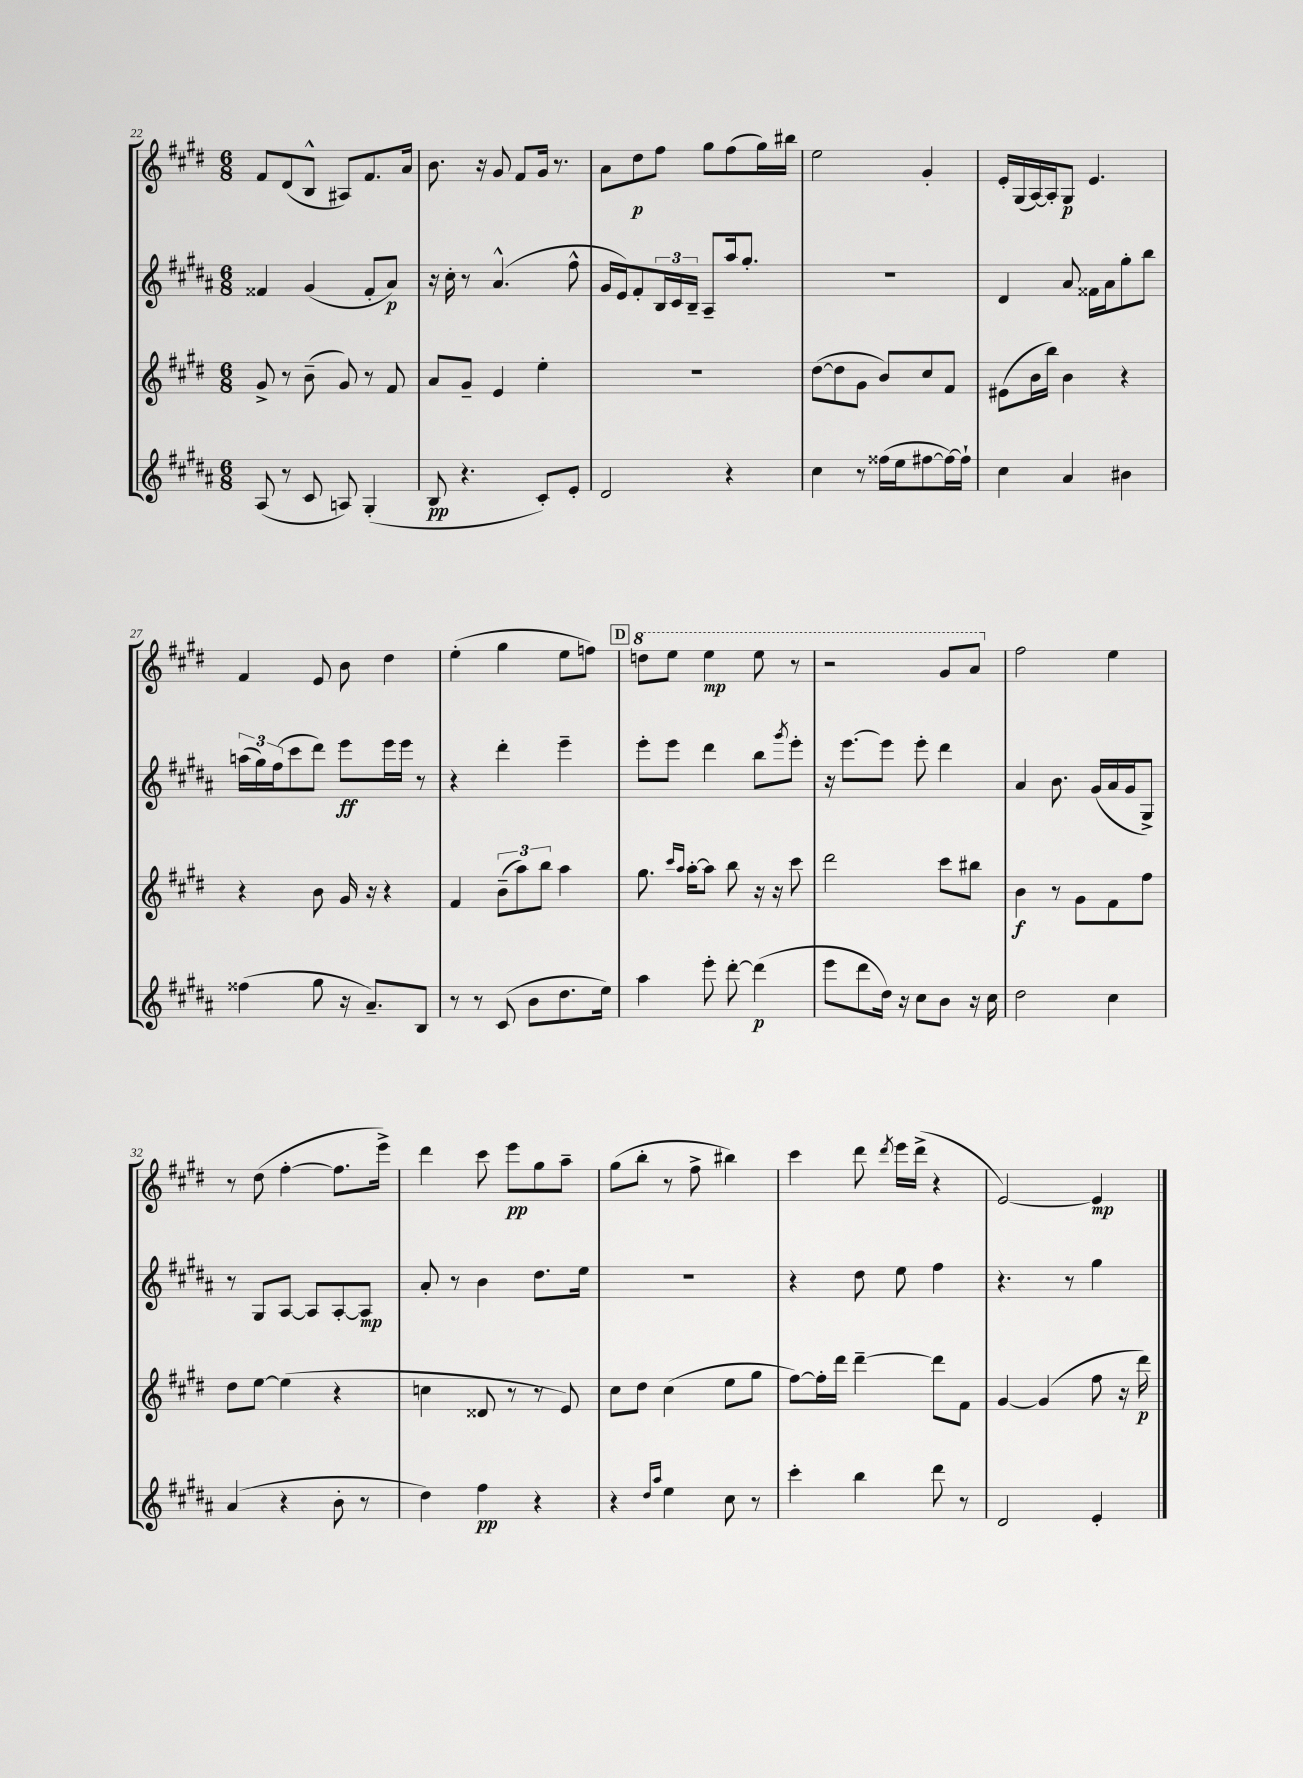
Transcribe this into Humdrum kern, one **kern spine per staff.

**kern	**dynam	**kern	**dynam	**kern	**dynam	**kern	**dynam
*part4	*part4	*part3	*part3	*part2	*part2	*part1	*part1
*staff4	*staff4	*staff3	*staff3	*staff2	*staff2	*staff1	*staff1
*clefG2	*	*clefG2	*	*clefG2	*	*clefG2	*
*k[f#c#g#d#a#]	*	*k[f#c#g#d#]	*	*k[f#c#g#d#a#]	*	*k[f#c#g#d#]	*
*M6/8	*	*M6/8	*	*M6/8	*	*M6/8	*
=22	=22	=22	=22	=22	=22	=22	=22
(8A#/	.	8g#^/	.	4f##X/	.	8f#/L	.
8r	.	8r	.	.	.	(8d#/	.
8c#/	.	(8b~\	.	(4g#/	.	8B^^/J	.
8An/)	.	8g#/)	.	.	.	8A#X/L)	.
(4G#'/	.	8r	.	8f##'/L	.	8.f#/	.
.	.	8f#/	.	8a#/J)	p	.	.
.	.	.	.	.	.	16a/Jk	.
=23	=23	=23	=23	=23	=23	=23	=23
8B/	pp	8a/L	.	16r	.	8.b\	.
.	.	.	.	16cc#'\	.	.	.
4.r	.	8g#~/J	.	8r	.	.	.
.	.	.	.	.	.	16r	.
.	.	4e/	.	(4.a#^^/	.	8g#/	.
.	.	.	.	.	.	8f#/L	.
8c#'/L)	.	4ee'\	.	.	.	16g#/Jk	.
.	.	.	.	.	.	8.r	.
8e'/J	.	.	.	8ff#^^\	.	.	.
=24	=24	=24	=24	=24	=24	=24	=24
2d#/	.	2.r	.	16g#/LL	.	8a\L	.
.	.	.	.	16e/J)	.	.	.
.	.	.	.	8f#'/	.	8dd#\	p
.	.	.	.	24B/L	.	8ff#\J	.
.	.	.	.	24c#/	.	.	.
.	.	.	.	24B~/JJ	.	.	.
.	.	.	.	8A#~/L	.	8gg#\L	.
4r	.	.	.	16aa#/k	.	(8ff#\	.
.	.	.	.	8.gg#'/J	.	.	.
.	.	.	.	.	.	16gg#\L)	.
.	.	.	.	.	.	16bb#X\JJ	.
=25	=25	=25	=25	=25	=25	=25	=25
4cc#\	.	([8dd#\L	.	2.r	.	2ee\	.
.	.	8dd#\]	.	.	.	.	.
8r	.	8g#\J	.	.	.	.	.
(16ff##X\LL	.	8b/L)	.	.	.	.	.
16ee\J	.	.	.	.	.	.	.
[8ff#X\	.	8cc#/	.	.	.	4g#'/	.
16ff#\L_)	.	8f#/J	.	.	.	.	.
16ff#`\JJ]	.	.	.	.	.	.	.
=26	=26	=26	=26	=26	=26	=26	=26
4cc#\	.	(8e#X\L	.	4d#/	.	16e'/LL	.
.	.	.	.	.	.	(16G#/	.
.	.	16b\L	.	.	.	[16A/)	.
.	.	16bb\JJ)	.	.	.	16A'/J]	.
4a#/	.	4b\	.	8a#/	.	8G#/J	p
.	.	.	.	16f##X\LL	.	4.e/	.
.	.	.	.	16a#\J	.	.	.
4b#X\	.	4r	.	8gg#'\	.	.	.
.	.	.	.	8bb\J	.	.	.
!!LO:LB:g=z
=27	=27	=27	=27	=27	=27	=27	=27
(4ff##X\	.	4r	.	(24aan\LL	.	4f#/	.
.	.	.	.	24gg#\)	.	.	.
.	.	.	.	(24ff#\J	.	.	.
.	.	.	.	8ccc#\	.	.	.
8gg#\	.	8b\	.	8ddd#\J)	.	8e/	.
16r	.	16g#/	.	8eee\L	ff	8b\	.
8.a#~/L)	.	16r	.	.	.	.	.
.	.	4r	.	16eee\L	.	4dd#\	.
.	.	.	.	16eee\JJ	.	.	.
8B/J	.	.	.	8r	.	.	.
=28	=28	=28	=28	=28	=28	=28	=28
8r	.	4f#/	.	4r	.	(4ee'\	.
8r	.	.	.	.	.	.	.
(8c#/	.	(12b~\L	.	4ddd#'\	.	4gg#\	.
.	.	12aa\)	.	.	.	.	.
8b\L	.	.	.	.	.	.	.
.	.	12bb\J	.	.	.	.	.
8.dd#\	.	4aa\	.	4eee~\	.	8ee\L	.
.	.	.	.	.	.	8ffn\J)	.
16ee\Jk)	.	.	.	.	.	.	.
!!LO:REH:place=s1:t=D
=29	=29	=29	=29	=29	=29	=29	=29
*	*	*	*	*	*	*8va	*
4aa#\	.	8.gg#\	.	8eee'\L	.	8dddn\L	.
.	.	.	.	8eee\J	.	8eee\J	.
.	.	16qqccc#/LL	.	.	.	.	.
.	.	16qqaa/JJ	.	.	.	.	.
.	.	[16aa'\KL	.	.	.	.	.
8eee'\	.	8aa\J]	.	4ddd#\	.	4eee\	mp
[8ddd#'\	.	8bb\	.	.	.	.	.
(4ddd#\]	p	16r	.	8bb\L	.	8eee\	.
.	.	16r	.	.	.	.	.
.	.	.	.	8qggg#/	.	.	.
.	.	8ccc#\	.	8eee'\J	.	8r	.
=30	=30	=30	=30	=30	=30	=30	=30
8eee\L	.	2ddd#\	.	16r	.	2r	.
.	.	.	.	[8.eee\L	.	.	.
8ddd#\	.	.	.	.	.	.	.
16dd#\Jk)	.	.	.	8eee\J]	.	.	.
16r	.	.	.	.	.	.	.
8cc#\L	.	.	.	8eee'\	.	.	.
8b\J	.	8ccc#\L	.	4ddd#\	.	8gg#/L	.
16r	.	8bb#X\J	.	.	.	8aa/J	.
16cc#\	.	.	.	.	.	.	.
=31	=31	=31	=31	=31	=31	=31	=31
*	*	*	*	*	*	*X8va	*
2dd#\	.	4b\	f	4a#/	.	2ff#\	.
.	.	8r	.	8.b\	.	.	.
.	.	8g#\L	.	.	.	.	.
.	.	.	.	(16g#/LL	.	.	.
4cc#\	.	8f#\	.	16a#/	.	4ee\	.
.	.	.	.	16g#/J	.	.	.
.	.	8ff#\J	.	8G#^/J)	.	.	.
!!LO:LB:g=z
=32	=32	=32	=32	=32	=32	=32	=32
(4a#/	.	8dd#\L	.	8r	.	8r	.
.	.	[8ee\J	.	8G#/L	.	(8dd#\	.
4r	.	(4ee\]	.	[8A#/J	.	[4ff#'\	.
.	.	.	.	8A#/L]	.	.	.
8b'\	.	4r	.	[8A#'/	.	8.ff#\L]	.
8r	.	.	.	8A#/J]	mp	.	.
.	.	.	.	.	.	16eee^\Jk)	.
=33	=33	=33	=33	=33	=33	=33	=33
4dd#\)	.	4ccn\	.	8a#'/	.	4ddd#\	.
.	.	.	.	8r	.	.	.
4ff#\	pp	8d##X/	.	4b\	.	8ccc#\	.
.	.	8r	.	.	.	8eee\L	pp
4r	.	8r	.	8.dd#\L	.	8gg#\	.
.	.	8e/)	.	.	.	8aa~\J	.
.	.	.	.	16ee\Jk	.	.	.
=34	=34	=34	=34	=34	=34	=34	=34
4r	.	8cc#\L	.	2.r	.	(8gg#\L	.
.	.	8dd#\J	.	.	.	8bb'\J	.
16qqdd#/LL	.	.	.	.	.	.	.
16qqaa#/JJ	.	.	.	.	.	.	.
4ee\	.	(4cc#\	.	.	.	8r	.
.	.	.	.	.	.	8ff#^\	.
8cc#\	.	8ee\L	.	.	.	4bb#X\)	.
8r	.	8gg#\J	.	.	.	.	.
=35	=35	=35	=35	=35	=35	=35	=35
4ccc#'\	.	[8ff#\L)	.	4r	.	4ccc#\	.
.	.	16ff#'\L]	.	.	.	.	.
.	.	16ddd#\JJ	.	.	.	.	.
4bb\	.	[4ddd#~\	.	8dd#\	.	8ddd#\	.
.	.	.	.	.	.	8qddd#/	.
.	.	.	.	8ee\	.	16eee\LL	.
.	.	.	.	.	.	(16ddd#^\JJ	.
8ddd#\	.	8ddd#\L]	.	4ff#\	.	4r	.
8r	.	8f#\J	.	.	.	.	.
=36	=36	=36	=36	=36	=36	=36	=36
2d#/	.	[4g#/	.	4.r	.	[2e/)	.
.	.	(4g#/]	.	.	.	.	.
.	.	.	.	8r	.	.	.
4e'/	.	8ff#\	.	4gg#\	.	4e/]	mp
.	.	16r	.	.	.	.	.
.	.	16ddd#\)	p	.	.	.	.
==	==	==	==	==	==	==	==
*-	*-	*-	*-	*-	*-	*-	*-
